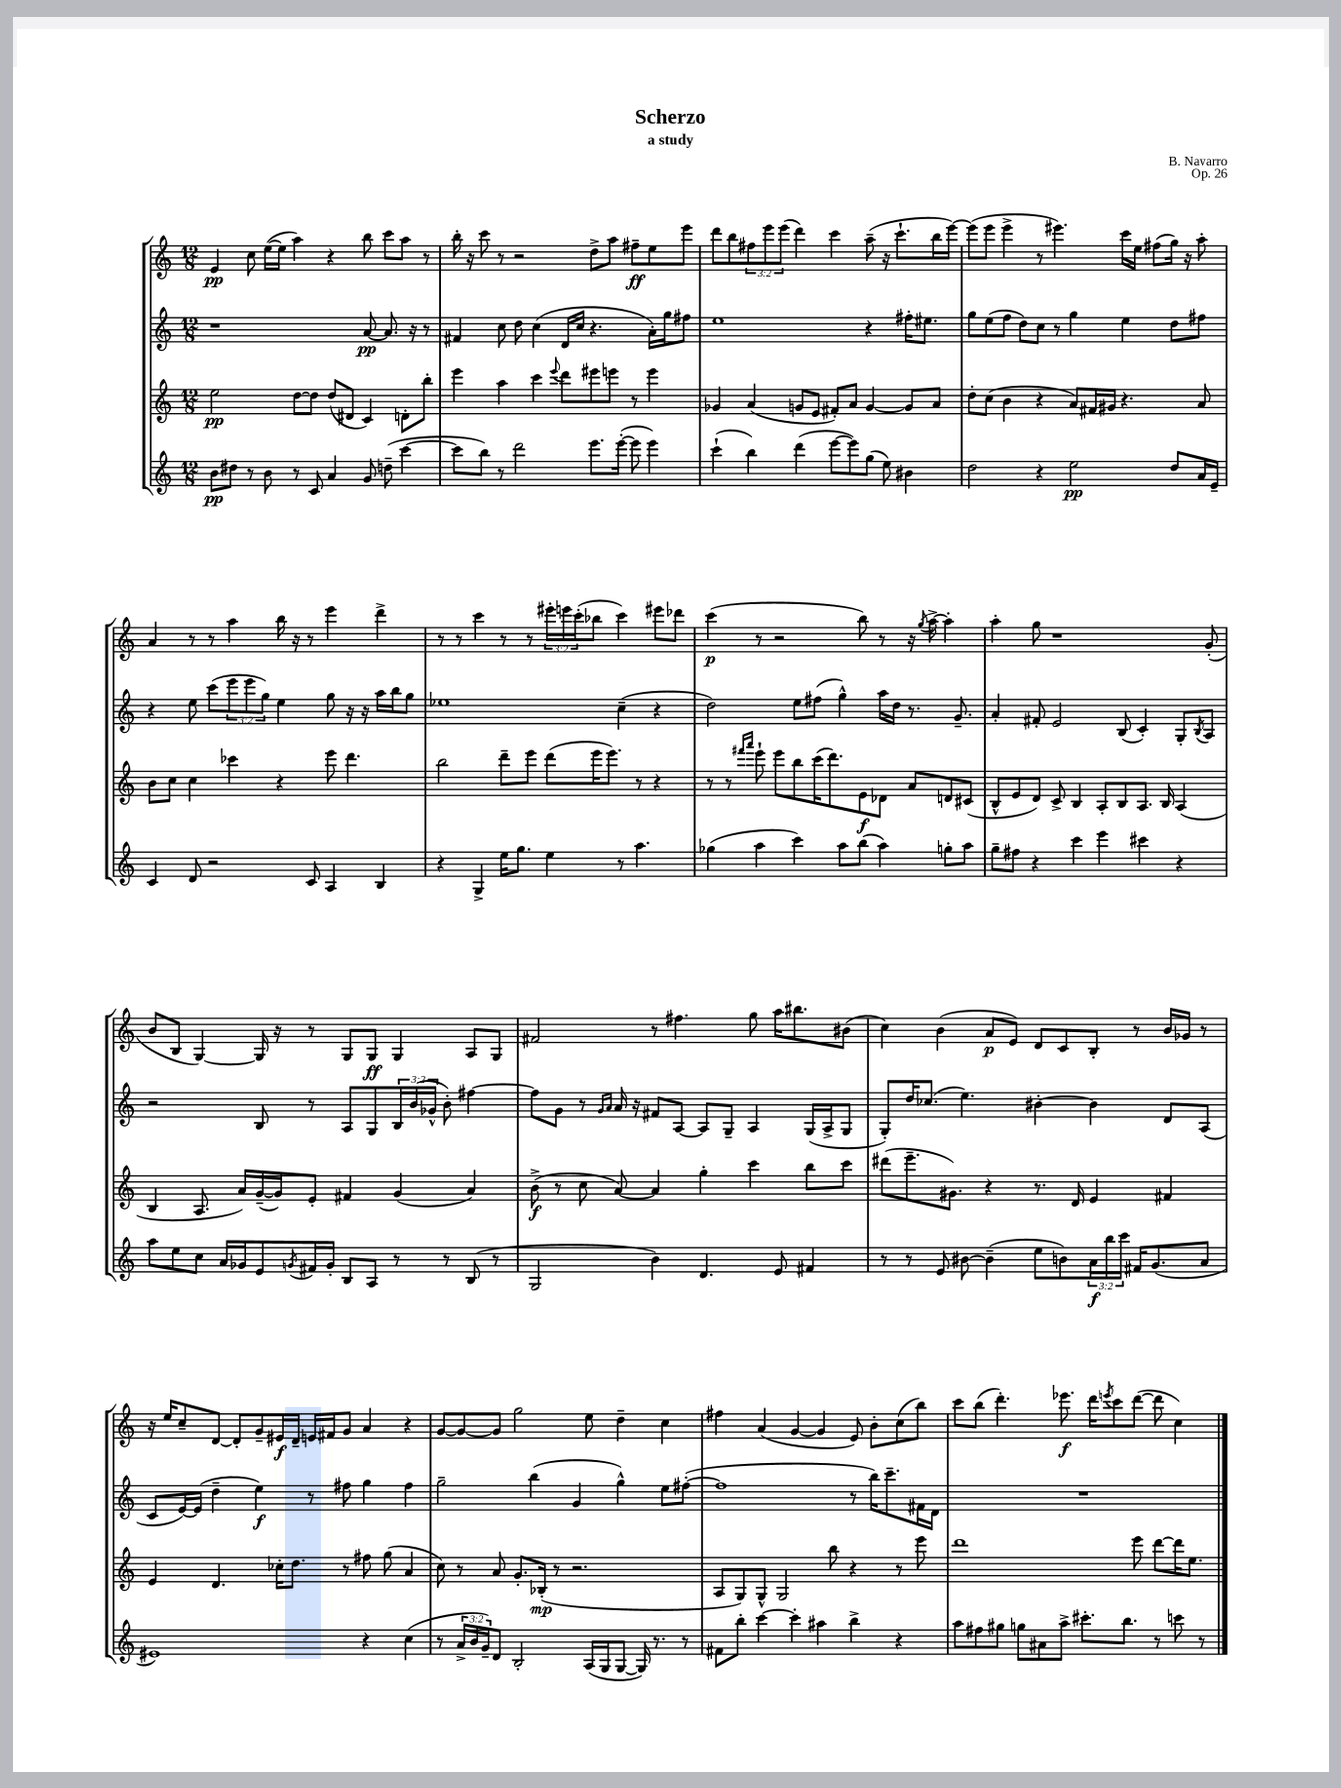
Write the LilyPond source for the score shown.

\header { title = "Scherzo" composer = "B. Navarro" subtitle = "a study" opus = "Op. 26" }
<<
\new StaffGroup <<
\new Staff = "s0" {
    \clef treble \key c \major \numericTimeSignature \time 12/8 \override Staff.TupletNumber.text = #tuplet-number::calc-fraction-text
    e'4\pp c''8 e''16~( e''16 a''4) r4 b''8 c'''8 a''8 r8 |
    b''16-. r16 c'''8 r8 r2 d''8-> a''8 fis''8--\ff e''8 e'''8 |
    d'''8 b''8 \tuplet 3/2 { fis''8 e'''8 e'''8( } d'''4) c'''4 a''8--( r16 c'''8.-! b''16 e'''16~) |
    e'''8( e'''8 e'''4-> r8 eis'''4.) c'''16 e''16 fis''8( g''16) r16 a''8-. |
    a'4 r8 r8 a''4 b''16 r16 r8 e'''4 d'''4-> |
    r8 r8 c'''4 r8 r8 \tuplet 3/2 { eis'''16-. e'''16 c'''16-.( } bes''8 c'''4) eis'''8 des'''8 |
    c'''4\p( r8 r2 b''8) r8 r16 \acciaccatura { g''8 } a''16~-> a''4-. |
    a''4-. g''8 r1 g'8-.( |
    b'8 b8 g4~) g16 r16 r8 g8 g8\ff g4 a8 g8 |
    fis'2 r8 fis''4. g''8 a''16 bis''8. bis'8( |
    c''4) b'4( a'8\p e'8) d'8 c'8 b8-. r8 b'16 ges'16 r8 |
    r16 e''16 c''8-- d'8~ d'8-. g'8-- eis'16\f d'16-- e'16 fis'16 g'8 a'4 r4 |
    g'8~ g'8~ g'8 g''2 e''8 d''4-- c''4 |
    fis''4 a'4( g'4~ g'4 e'8) b'8-. c''8( b''8) |
    c'''8 b''8( d'''4.-.) ees'''8.\f d'''16 \acciaccatura { e'''8 } c'''8 d'''8~( d'''8 c''4) \bar "|." |
}
\new Staff = "s1" {
    \clef treble \key c \major \numericTimeSignature \time 12/8 \override Staff.TupletNumber.text = #tuplet-number::calc-fraction-text
    r1 a'8~\pp a'8. r16 r8 |
    fis'4 c''8 d''8 c''4( d'16 c''16 r4. a'16-.) g''16 fis''8 |
    e''1 r4 fis''16-. eis''8. |
    g''8 e''8( f''8 d''8) c''8 r8 g''4 e''4 d''8 fis''8 |
    r4 e''8 c'''8( \tuplet 3/2 { e'''8 e'''8 g''8) } e''4 g''8 r16 r16 a''16 b''16 g''8 |
    ees''1 c''4--( r4 |
    d''2) e''8 fis''8( g''4-^) a''16 d''16 r8. g'8.-- |
    a'4-. fis'8-. e'2 b8( c'4-.) g8-. \acciaccatura { b8 } a8 |
    r2 b8 r8 a8 g8 \tuplet 3/2 { b16 b'16( ges'16-^ } b'8-.) fis''4~ |
    fis''8 g'8 r8 \grace { g'16 a'16 } a'16 r16 fis'8 a8~ a8 g8-- a4 g16( a16-> g8 |
    g8-.) d''16 ces''8.( e''4.) bis'4~-. bis'4 d'8 a8( |
    c'8 e'16~) e'16( d''4-- e''4\f) r8 fis''8 g''4 fis''4 |
    g''2-- b''4( g'4 g''4-^) e''8 fis''8~-.( |
    fis''1 r8 b''16) c'''8.-- fis'16 d'16 |
    R1. \bar "|." |
}
\new Staff = "s2" {
    \clef treble \key c \major \numericTimeSignature \time 12/8
    e''2\pp d''8~ d''8 d''8( dis'8 c'4) d'8-. b''8-. |
    e'''4 a''4 c'''4 \appoggiatura { e'''8 } d'''8 eis'''8 e'''8 r8 e'''4 |
    ges'4 a'4( g'8 e'8 fis'8-.) a'8 g'4~ g'8 a'8 |
    d''8-. c''8( b'4 r4 a'8) fis'16 gis'16 r4. a'8 |
    b'8 c''8 c''4 ces'''4 r4 e'''8 d'''4. |
    b''2 d'''8-- e'''8 d'''8( e'''16 e'''8.) r8 r4 |
    r8 r8 \grace { fis'''16 a'''16 } e'''8-! e'''8 b''8 c'''16( d'''8.) e'8\f des'8 a'8 d'8 cis'8( |
    b8-^ e'8 d'8) c'8-> b4 a8-. b8 a8. b16 a4( |
    b4 a8. a'16) g'16~--( g'16) e'8-. fis'4 g'4( a'4) |
    b'8->\f( r8 c''8 a'8~) a'4 g''4-. c'''4 b''8 c'''8 |
    dis'''8( e'''8.-- gis'8.) r4 r8. d'16 e'4 fis'4 |
    e'4 d'4. ces''16-. d''8. r8 fis''8 g''8( a'4 |
    c''8) r8 a'8 g'8.-. bes16-.\mp( r8 r2. |
    a8 g8) g8-^ g2 b''8 r4 r8 e'''8 |
    d'''1 e'''8 d'''8~ d'''16 e''8. \bar "|." |
}
\new Staff = "s3" {
    \clef treble \key c \major \numericTimeSignature \time 12/8 \override Staff.TupletNumber.text = #tuplet-number::calc-fraction-text
    b'8\pp dis''8 r8 b'8 r8 c'8 a'4 g'8 d''8--( c'''4~ |
    c'''8 b''8) r8 d'''2 e'''8. e'''16~-.( e'''8 e'''4) |
    c'''4-!( b''4) d'''4( e'''8~ e'''8) g''8( e''8) bis'4 |
    d''2 r4 e''2\pp d''8 a'16 e'16-- |
    c'4 d'8 r2 c'8 a4 b4 |
    r4 g4-> e''16 g''8. e''4 r8 a''4. |
    ges''4( a''4 c'''4) a''8 b''8( a''4) g''8-. a''8 |
    g''8-- fis''8 r4 c'''4 e'''4 cis'''4 r4 |
    a''8 e''8 c''8 a'16 ges'16 e'8 \acciaccatura { g'8 } fis'16 g'16-. b8 a8 r8 r8 b8( r8 |
    g2 b'4) d'4. e'8 fis'4 |
    r8 r8 e'8 bis'8~ bis'4--( e''8 b'8) \tuplet 3/2 { a'16\f b''16 c'''16 } fis'16 g'8.( a'8 |
    eis'1) r4 c''4( |
    r8 \tuplet 3/2 { a'16-> b'16 g'16--) } d'8 b2-. a16( g16 g8~ g16) r8. r8 |
    fis'8 b''8-. c'''4~ c'''4-. ais''4 b''4-> r4 |
    a''8 fis''8 gis''8 g''8 ais'8 a''8-> cis'''8.-. b''8. r8 c'''8 r8 \bar "|." |
}
>>
>>
\layout { \context { \Score \remove "Bar_number_engraver" } }
